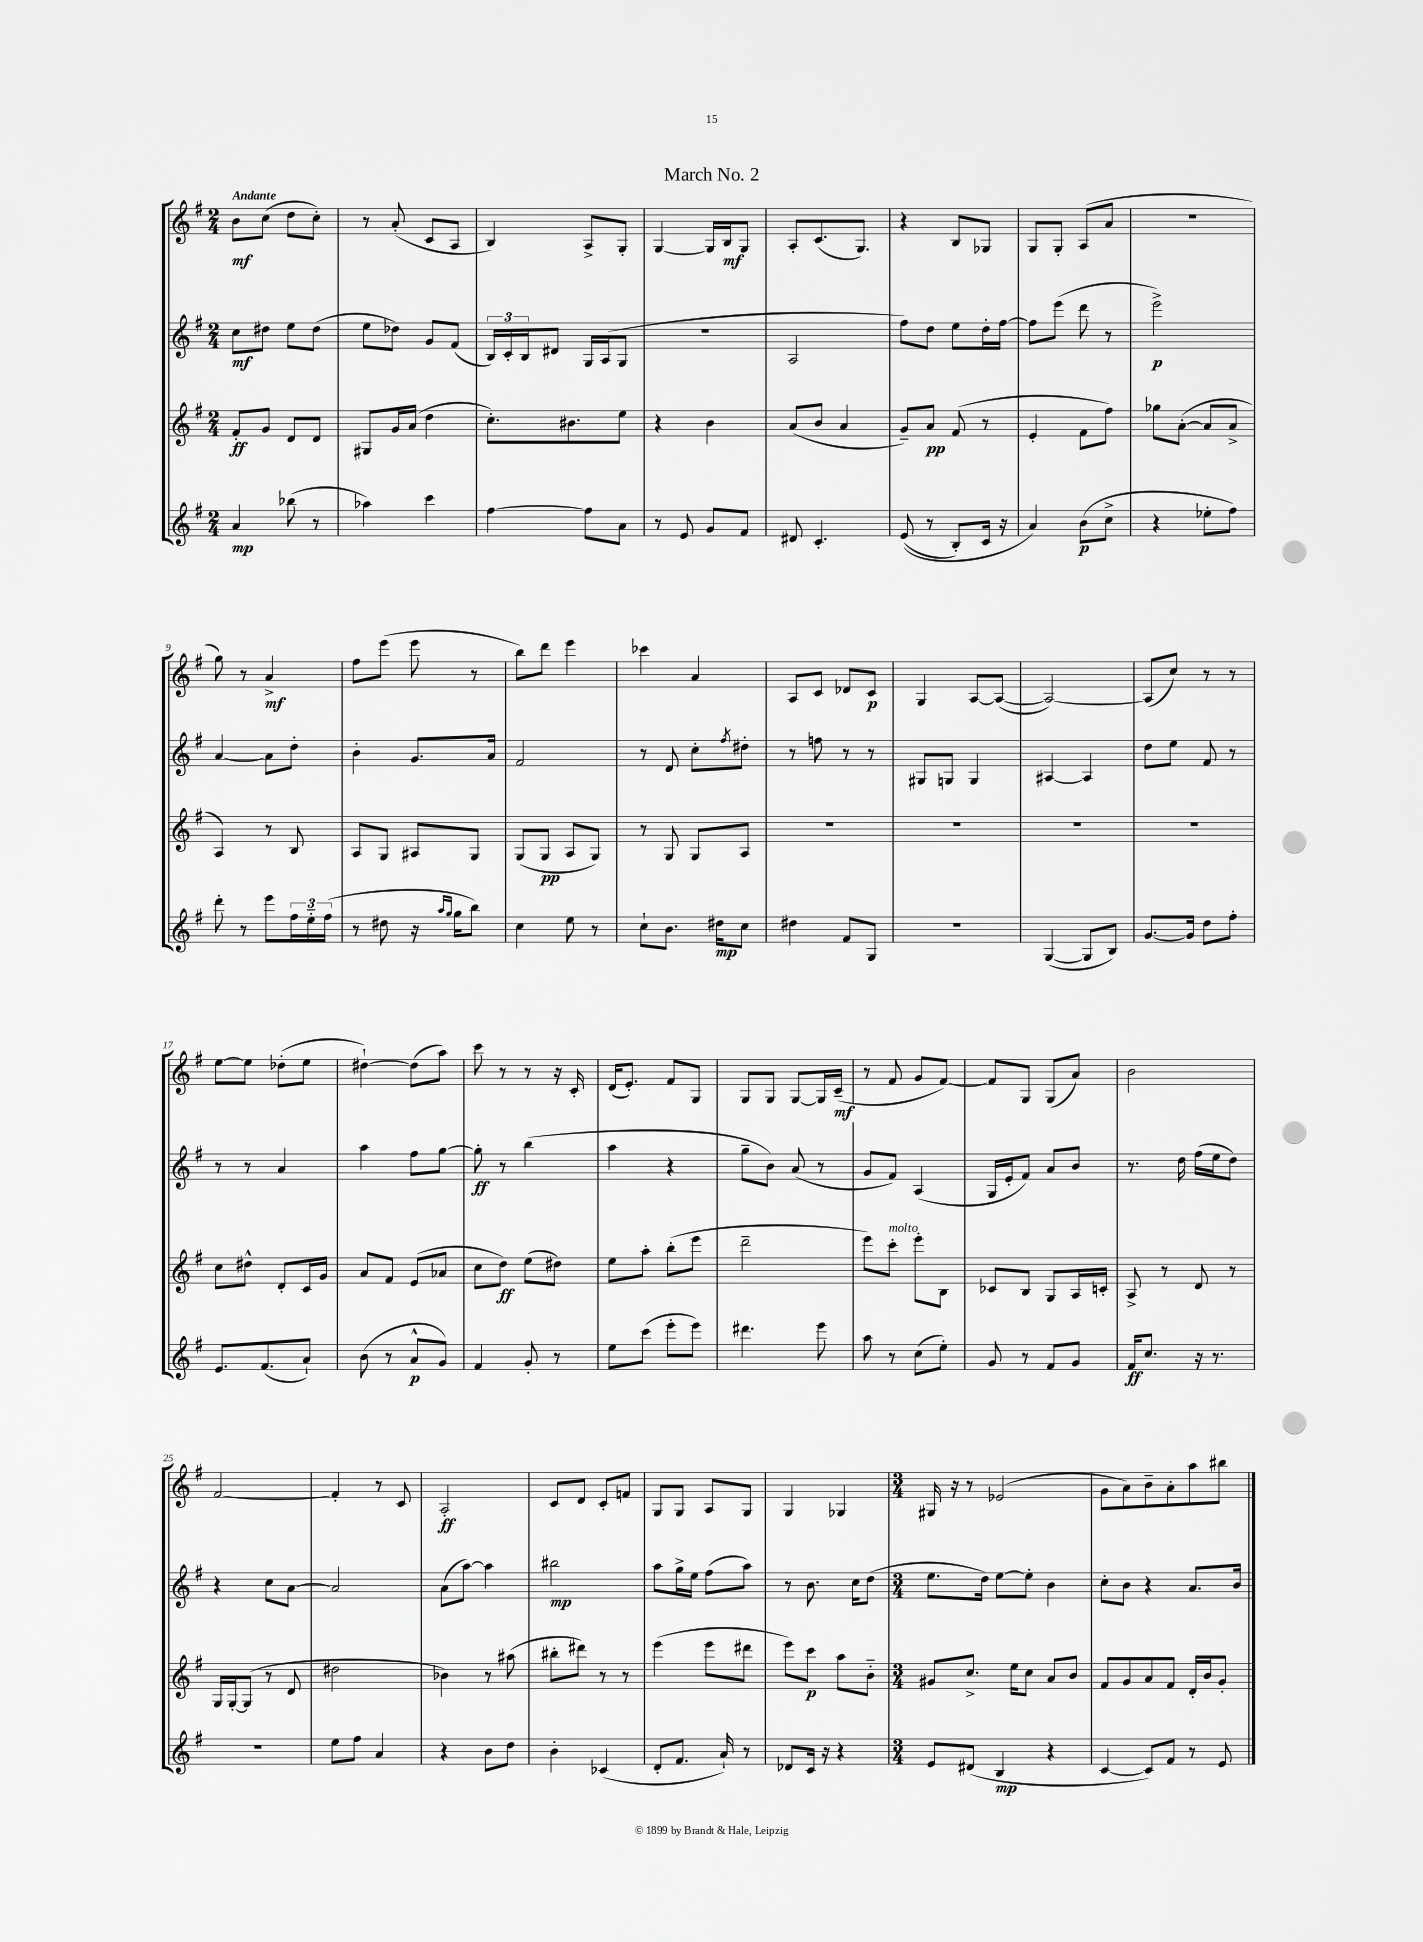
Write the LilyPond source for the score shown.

\header { title = "March No. 2" }
<<
\new StaffGroup <<
\new Staff = "s0" {
    \clef treble \key g \major \numericTimeSignature \time 2/4 \tempo "Andante"
    b'8\mf c''8( d''8 c''8-.) |
    r8 a'8-.( c'8 a8 |
    b4) a8-> g8-. |
    g4~ g16 b16\mf g8 |
    a8-. c'8.( g8.) |
    r4 b8 ges8 |
    g8 g8-. a8( a'8 |
    r2 |
    g''8) r8 a'4->\mf |
    fis''8 e'''8( e'''8 r8 |
    b''8) d'''8 e'''4 |
    ces'''4 a'4 |
    a8 c'8 des'8 c'8\p |
    g4 a8~ a8~( |
    a2~) |
    a8( c''8) r8 r8 |
    e''8~ e''8 des''8-.( e''8 |
    dis''4~-!) dis''8( a''8) |
    c'''8 r8 r8 r16 c'16-. |
    d'16( e'8.-.) fis'8 g8 |
    g8 g8 g8~ g16 c'16--\mf( |
    r8 fis'8 g'8 fis'8~) |
    fis'8 g8 g8( a'8) |
    b'2 |
    fis'2~ |
    fis'4-. r8 c'8 |
    a2-.\ff |
    c'8 d'8 c'8-. f'8 |
    g8 g8 a8 g8 |
    g4 ges4 |
    \numericTimeSignature \time 3/4 gis16 r16 r8 ees'2( |
    g'8 a'8) b'8-- a'8-. a''8 bis''8 \bar "|." |
}
\new Staff = "s1" {
    \clef treble \key g \major \numericTimeSignature \time 2/4
    c''8\mf dis''8 e''8 dis''8( |
    e''8 des''8) g'8 fis'8( |
    \tuplet 3/2 { b16) c'16-. b16 } dis'8 g16 a16( g8 |
    r2 |
    a2 |
    fis''8) d''8 e''8 d''16-. fis''16~ |
    fis''8 e'''8( d'''8 r8 |
    e'''2->\p) |
    a'4~ a'8 d''8-. |
    b'4-. g'8. a'16 |
    fis'2 |
    r8 d'8 c''8-. \acciaccatura { fis''8 } dis''8-. |
    r8 f''8 r8 r8 |
    gis8 g8 g4 |
    ais4~ ais4 |
    d''8 e''8 fis'8 r8 |
    r8 r8 a'4 |
    a''4 fis''8 g''8~ |
    g''8-.\ff r8 b''4( |
    a''4 r4 |
    g''8-- b'8) a'8( r8 |
    g'8 fis'8) a4( |
    g16 e'16-. fis'8) a'8 b'8 |
    r8. d''16 fis''16( e''16 d''8) |
    r4 c''8 a'8~ |
    a'2 |
    a'8( a''8~) a''4 |
    bis''2\mp |
    a''8 g''16-> e''16 fis''8( a''8) |
    r8 b'8. c''16 d''8( |
    \numericTimeSignature \time 3/4 e''8. d''16) e''8~ e''8-. b'4 |
    c''8-. b'8 r4 a'8. b'16 \bar "|." |
}
\new Staff = "s2" {
    \clef treble \key g \major \numericTimeSignature \time 2/4
    fis'8-.\ff g'8 d'8 d'8 |
    gis8 g'16 a'16( d''4 |
    c''8.-.) bis'8. e''8 |
    r4 b'4 |
    a'8( b'8 a'4 |
    g'8--) a'8\pp fis'8( r8 |
    e'4-. fis'8 fis''8) |
    ges''8 a'8~-.( a'8 a'8-> |
    a4) r8 b8 |
    a8 g8 ais8 g8 |
    g8( g8\pp a8 g8) |
    r8 g8 g8 a8 |
    R2 |
    R2 |
    R2 |
    R2 |
    c''8 dis''8-^ d'8-. c'16 g'16 |
    a'8 fis'8 e'8( aes'8 |
    c''8 d''8\ff) e''8( dis''8) |
    e''8 a''8-. b''8-.( e'''8 |
    d'''2-- |
    e'''8) c'''8-.^\markup { \italic "molto" } e'''8-. b8 |
    ces'8 b8 g8 a16 c'16-. |
    a8-> r8 d'8 r8 |
    g16 g16~-. g8( r8 d'8 |
    dis''2 |
    bes'4) r8 ais''8( |
    bis''8-. dis'''8) r8 r8 |
    e'''4( e'''8 dis'''8 |
    e'''8) c'''8\p a''8 b'8-_ |
    \numericTimeSignature \time 3/4 gis'8 c''8.-> e''16 c''8 a'8 b'8 |
    fis'8 g'8 a'8 fis'8 d'16-. b'16 g'8-. \bar "|." |
}
\new Staff = "s3" {
    \clef treble \key g \major \numericTimeSignature \time 2/4
    a'4\mp bes''8( r8 |
    aes''4) c'''4 |
    fis''4~ fis''8 a'8 |
    r8 e'8 g'8 fis'8 |
    dis'8 c'4.-. |
    e'8(\( r8 b8-.) c'16 r16 |
    a'4\) b'8\p( c''8-> |
    r4 ees''8-. fis''8) |
    d'''8-. r8 e'''8 \tuplet 3/2 { fis''16 e''16-_ fis''16( } |
    r8 dis''8 r16 \grace { a''16 g''16 } g''16 b''8) |
    c''4 e''8 r8 |
    c''8-! b'8. dis''16\mp c''8 |
    dis''4 fis'8 g8 |
    r2 |
    g4~( g8 b8) |
    g'8.~ g'16 d''8 fis''8-. |
    e'8. fis'8.( a'8-!) |
    b'8( r8 a'8-^\p g'8) |
    fis'4 g'8-. r8 |
    e''8 c'''8( e'''8-. e'''8) |
    dis'''4. e'''8 |
    a''8 r8 c''8( e''8-.) |
    g'8 r8 fis'8 g'8 |
    fis'16\ff c''8. r16 r8. |
    R2 |
    e''8 fis''8 a'4 |
    r4 b'8 d''8 |
    b'4-. ces'4( |
    d'8-. fis'8. a'16-!) r8 |
    des'8 c'16 r16 r4 |
    \numericTimeSignature \time 3/4 e'8 dis'8( b4\mp r4 |
    c'4~ c'8) fis'8 r8 e'8 \bar "|." |
}
>>
>>
